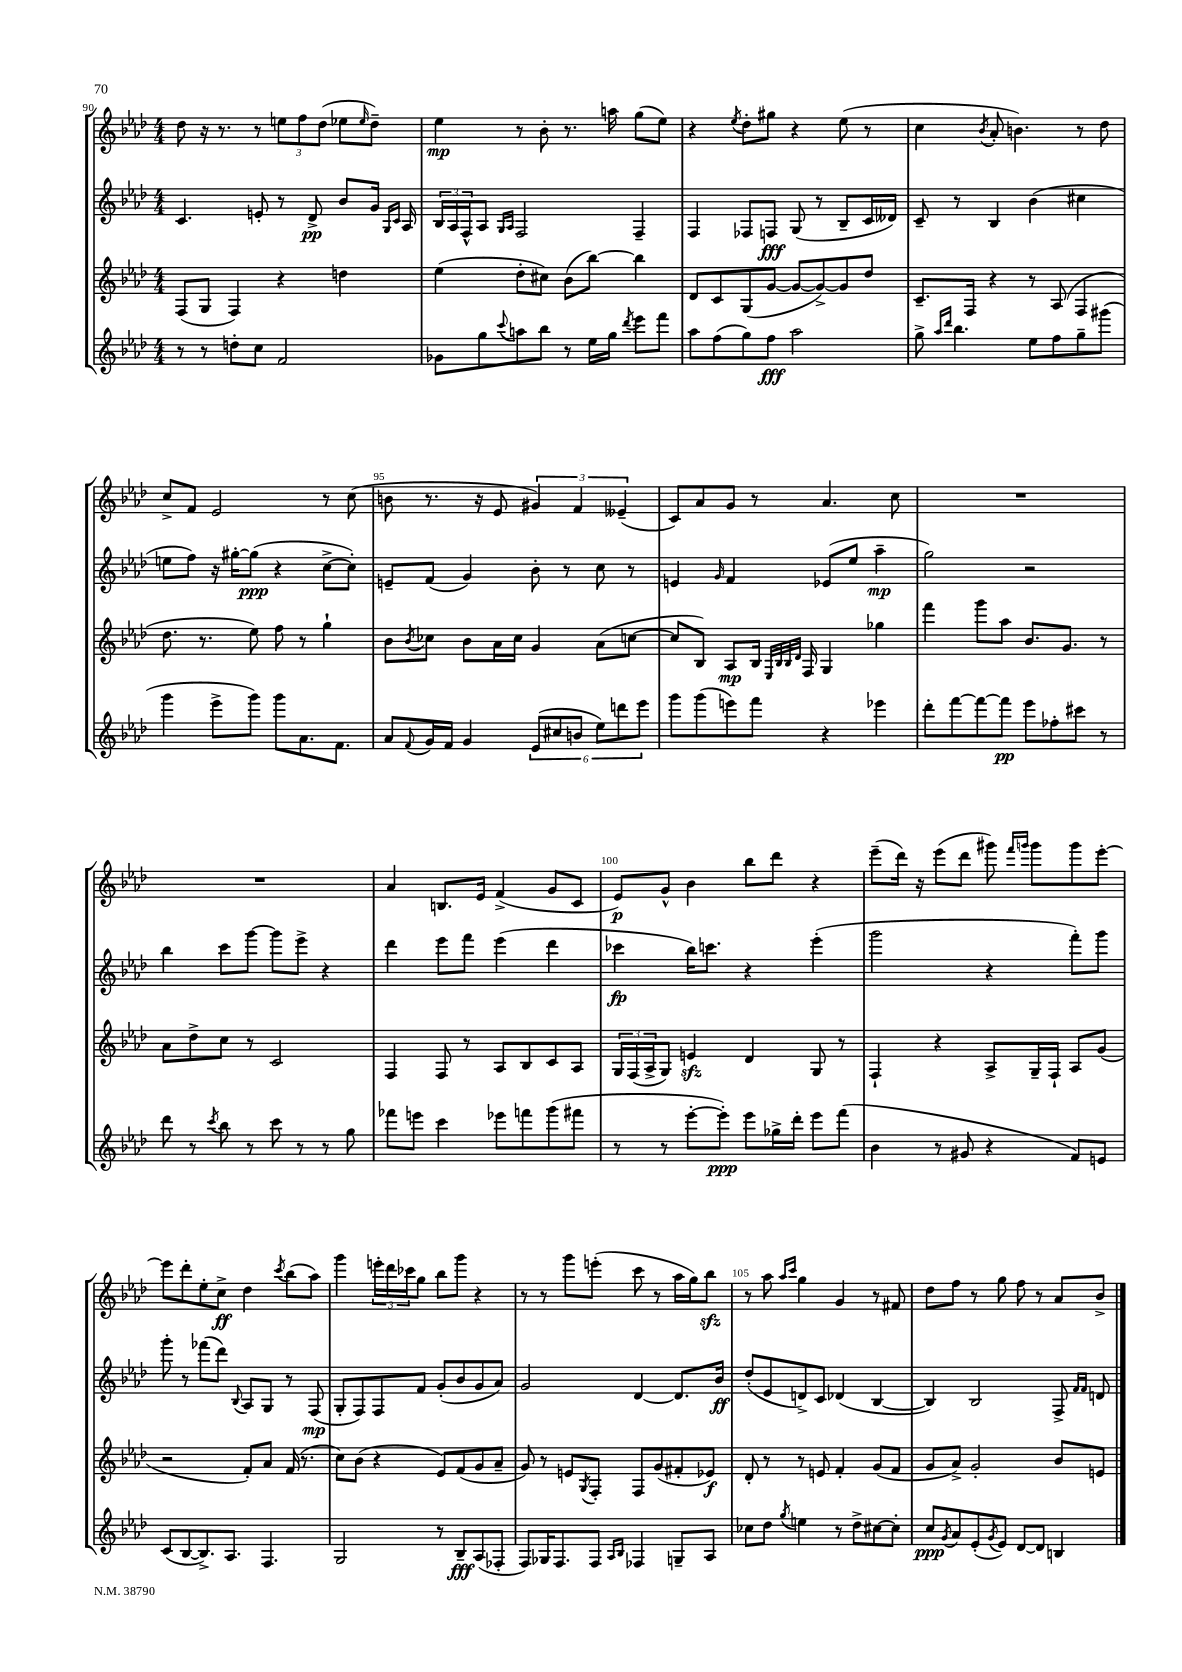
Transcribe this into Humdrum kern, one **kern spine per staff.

**kern	**dynam	**kern	**dynam	**kern	**dynam	**kern	**dynam
*part4	*part4	*part3	*part3	*part2	*part2	*part1	*part1
*staff4	*staff4	*staff3	*staff3	*staff2	*staff2	*staff1	*staff1
*clefG2	*	*clefG2	*	*clefG2	*	*clefG2	*
*k[b-e-a-d-]	*	*k[b-e-a-d-]	*	*k[b-e-a-d-]	*	*k[b-e-a-d-]	*
*M4/4	*	*M4/4	*	*M4/4	*	*M4/4	*
=90	=90	=90	=90	=90	=90	=90	=90
8r	.	(8F/L	.	4.c/	.	8dd-\	.
8r	.	8G/J	.	.	.	16r	.
.	.	.	.	.	.	8.r	.
8ddn'\L	.	4F/)	.	.	.	.	.
8cc\J	.	.	.	8en'/	.	8r	.
2f/	.	4r	.	8r	.	12een\L	.
.	.	.	.	.	.	12ff\	.
.	.	.	.	8d-^/	pp	.	.
.	.	.	.	.	.	(12dd-\J	.
.	.	4ddn\	.	8b-/L	.	8ee-X\L	.
.	.	.	.	.	.	16qqee-/	.
.	.	.	.	16g/Jk	.	8dd-~\J)	.
.	.	.	.	16qqG/LL	.	.	.
.	.	.	.	16qqc/JJ	.	.	.
.	.	.	.	16A-/	.	.	.
=91	=91	=91	=91	=91	=91	=91	=91
8g-X\L	.	(4ee-\	.	24B-/LL	.	4ee-\	mp
.	.	.	.	24A-/	.	.	.
.	.	.	.	24F^^/J	.	.	.
8gg\	.	.	.	8A-/J	.	.	.
.	.	.	.	16qqG/LL	.	.	.
8qqccc/	.	.	.	16qqA-/JJ	.	.	.
8aan\	.	8dd-'\L	.	2F/	.	8r	.
8bb-\J	.	8cc#X\J)	.	.	.	8b-'\	.
8r	.	(8b-\L	.	.	.	8.r	.
16ee-\LL	.	[8bb-\J)	.	.	.	.	.
16gg\JJ	.	.	.	.	.	16aan\	.
8qddd-/	.	.	.	.	.	.	.
8eee-\L	.	4bb-\]	.	4F~/	.	(8gg\L	.
8fff\J	.	.	.	.	.	8ee-\J)	.
=92	=92	=92	=92	=92	=92	=92	=92
8aa-\L	.	8d-/L	.	4F/	.	4r	.
(8ff\	.	8c/	.	.	.	.	.
.	.	.	.	.	.	8qee-/	.
8gg\)	.	(8G/	.	8F-X/L	.	8dd-'\L	.
8ff\J	fff	[8g/J	.	8Fn/J	fff	8gg#X\J	.
2aa-\	.	8g/L_	.	(8G/	.	4r	.
.	.	8g^/_)	.	8r	.	.	.
.	.	8g/]	.	8B-~/L	.	(8ee-\	.
.	.	8dd-/J	.	16c/L	.	8r	.
.	.	.	.	16d--X/JJ)	.	.	.
=93	=93	=93	=93	=93	=93	=93	=93
8gg^\	.	8.c~/L	.	8c~/	.	4cc\	.
16qqaa-/LL	.	.	.	.	.	.	.
16qqddd-/JJ	.	.	.	.	.	.	.
4.bb-\	.	.	.	8r	.	.	.
.	.	16F/Jk	.	.	.	.	.
.	.	.	.	.	.	8qb-/	.
.	.	4r	.	4B-/	.	8a-'/	.
.	.	.	.	.	.	4.bn\)	.
8ee-\L	.	8r	.	(4b-\	.	.	.
8ff\	.	(8A-/	.	.	.	.	.
8gg~\	.	4F/	.	4cc#X\	.	8r	.
(8ggg#X\J	.	.	.	.	.	8dd-\	.
!!LO:LB:g=z
=94	=94	=94	=94	=94	=94	=94	=94
4ggg\	.	8.dd-\	.	8een\L	.	8cc^/L	.
.	.	.	.	8ff\J)	.	8f/J	.
.	.	8.r	.	.	.	.	.
8eee-^\L	.	.	.	16r	.	2e-/	.
.	.	.	.	[16gg#X'\KL	.	.	.
8ggg\J)	.	8ee-\)	.	(8gg#\J]	ppp	.	.
8ggg\L	.	8ff\	.	4r	.	.	.
8.a-\	.	8r	.	.	.	.	.
.	.	4gg`\	.	[8cc^\L	.	8r	.
8.f\J	.	.	.	.	.	.	.
.	.	.	.	8cc'\J])	.	(8cc\	.
=95	=95	=95	=95	=95	=95	=95	=95
8a-/L	.	8b-\L	.	8en~/L	.	8bn\	.
8qqf/	.	8qb-/	.	.	.	.	.
16g/L	.	8cc-X\J	.	(8f/J	.	8.r	.
16f/JJ	.	.	.	.	.	.	.
4g/	.	8b-\L	.	4g/)	.	.	.
.	.	.	.	.	.	16r	.
.	.	16a-\L	.	.	.	8e-/	.
.	.	16cc-\JJ	.	.	.	.	.
(12e-/L	.	4g/	.	8b-'\	.	6g#X/)	.
12cc#X/	.	.	.	.	.	.	.
.	.	.	.	8r	.	.	.
12bn/J	.	.	.	.	.	6f/	.
12ee-\L)	.	(8a-\L	.	8cc\	.	.	.
12dddn\	.	.	.	.	.	(6e--X~/	.
.	.	[8ccn\J	.	8r	.	.	.
12eee-\J	.	.	.	.	.	.	.
=96	=96	=96	=96	=96	=96	=96	=96
8ggg\L	.	8cc/L]	.	4en/	.	8c/L)	.
(8ggg\	.	8B-/J)	.	.	.	8a-/	.
.	.	.	.	16qqg/	.	.	.
8eeen\)	.	8A-/L	mp	4f/	.	8g/J	.
8fff\J	.	16B-/Jk	.	.	.	8r	.
.	.	32qqE-/LLL	.	.	.	.	.
.	.	32qqB-/	.	.	.	.	.
.	.	32qqB-/	.	.	.	.	.
.	.	32qqd-/JJJ	.	.	.	.	.
.	.	16F/	.	.	.	.	.
4r	.	4G/	.	(8e-X/L	.	4.a-/	.
.	.	.	.	8ee-/J	.	.	.
4eee-X\	.	4gg-X\	.	4aa-~\	mp	.	.
.	.	.	.	.	.	8cc\	.
=97	=97	=97	=97	=97	=97	=97	=97
8ddd-'\L	.	4fff\	.	2gg\)	.	1r	.
[8fff\	.	.	.	.	.	.	.
8fff\_	.	8ggg\L	.	.	.	.	.
8fff\J]	pp	8aa-\J	.	.	.	.	.
8eee-\L	.	8.b-/L	.	2r	.	.	.
8ff-X'\	.	.	.	.	.	.	.
.	.	8.g/J	.	.	.	.	.
8ccc#X\J	.	.	.	.	.	.	.
8r	.	8r	.	.	.	.	.
!!LO:LB:g=z
=98	=98	=98	=98	=98	=98	=98	=98
8ddd-\	.	8a-\L	.	4bb-\	.	1r	.
8r	.	8dd-^\	.	.	.	.	.
8qccc/	.	.	.	.	.	.	.
8bb-\	.	8cc\J	.	8ccc\L	.	.	.
8r	.	8r	.	[8ggg\J	.	.	.
8ccc\	.	2c/	.	8ggg\L]	.	.	.
8r	.	.	.	8eee-^\J	.	.	.
8r	.	.	.	4r	.	.	.
8gg\	.	.	.	.	.	.	.
=99	=99	=99	=99	=99	=99	=99	=99
8fff-X\L	.	4F/	.	4ddd-\	.	4a-/	.
8eeen\J	.	.	.	.	.	.	.
4ccc\	.	8F/	.	8eee-\L	.	8.Bn/L	.
.	.	8r	.	8fff\J	.	.	.
.	.	.	.	.	.	16e-/Jk	.
8eee-X\L	.	8A-/L	.	(4eee-\	.	(4f^/	.
8fffn\	.	8B-/	.	.	.	.	.
(8ggg\	.	8c/	.	4ddd-\	.	8g/L	.
8fff#X\J	.	8A-/J	.	.	.	8c/J	.
=100	=100	=100	=100	=100	=100	=100	=100
8r	.	24G/LL	.	4ccc-X\	fp	8e-/L)	p
.	.	(24F/	.	.	.	.	.
.	.	24A-^/J	.	.	.	.	.
8r	.	8G/J)	.	.	.	8g^^/J	.
[8eee-'\L	.	4enzz/	.	16bb-\KL)	.	4b-\	.
.	.	.	.	8.cccn\J	.	.	.
8eee-'\J])	ppp	.	.	.	.	.	.
8eee-\L	.	4d-/	.	4r	.	8bb-\L	.
16gg-X^\L	.	.	.	.	.	8ddd-\J	.
16ddd-'\JJ	.	.	.	.	.	.	.
8eee-\L	.	8G/	.	(4eee-'\	.	4r	.
(8fff\J	.	8r	.	.	.	.	.
=101	=101	=101	=101	=101	=101	=101	=101
4b-\	.	4F`/	.	2ggg\	.	(8eee-~\L	.
.	.	.	.	.	.	16ddd-\Jk)	.
.	.	.	.	.	.	16r	.
8r	.	4r	.	.	.	(8eee-\L	.
8g#X/	.	.	.	.	.	8ddd-\J	.
4r	.	8A-^/L	.	4r	.	8ggg#X\)	.
.	.	.	.	.	.	16qqfff/LL	.
.	.	.	.	.	.	16qqgggn/JJ	.
.	.	16G~/L	.	.	.	8ggg\L	.
.	.	16F`/JJ	.	.	.	.	.
8f/L)	.	8A-/L	.	8fff'\L)	.	8ggg\	.
8en/J	.	(8g/J	.	8ggg\J	.	[8eee-'\J	.
!!LO:LB:g=z
=102	=102	=102	=102	=102	=102	=102	=102
(8c/L	.	2r	.	8ggg'\	.	8eee-\L]	.
[8B-/	.	.	.	8r	.	8ddd-'\	.
8.B-^/])	.	.	.	(8fff-X\L	.	8ee-'\	.
.	.	.	.	8ddd-\J)	.	8cc^\J	ff
8.A-/J	.	.	.	.	.	.	.
.	.	.	.	8qqB-/	.	.	.
.	.	8f'/L)	.	8A-/L	.	4dd-\	.
4.F/	.	8a-/J	.	8G/J	.	.	.
.	.	.	.	.	.	8qccc/	.
.	.	(16f/	.	8r	.	(8bb-\L	.
.	.	8.r	.	.	.	.	.
.	.	.	.	(8F/	mp	8aa-\J)	.
=103	=103	=103	=103	=103	=103	=103	=103
2G/	.	8cc\L)	.	8G'/L	.	4ggg\	.
.	.	(8b-\J	.	8F/)	.	.	.
.	.	4r	.	8F/	.	24eeen'\LL	.
.	.	.	.	.	.	24ddd-\	.
.	.	.	.	.	.	24ccc-X\J	.
.	.	.	.	8f/J	.	8gg\J	.
8r	.	8e-/L)	.	(8g'/L	.	8bb-\L	.
8B-~/L	fff	(8f/	.	8b-/	.	8ggg\J	.
(8A-/	.	8g/	.	8g/	.	4r	.
8F-X'/J	.	8a-~/J	.	8a-/J)	.	.	.
=104	=104	=104	=104	=104	=104	=104	=104
8F/L)	.	8g/)	.	2g/	.	8r	.
16G-X/K	.	8r	.	.	.	8r	.
8.F/	.	.	.	.	.	.	.
.	.	8en/L	.	.	.	8ggg\L	.
.	.	8qG/	.	.	.	.	.
8F/J	.	8F'/J	.	.	.	(8eeen'\J	.
16qqA-/LL	.	.	.	.	.	.	.
16qqB-/JJ	.	.	.	.	.	.	.
4F-X/	.	8F/L	.	[4d-/	.	8ccc\	.
.	.	(8g/	.	.	.	8r	.
8Gn~/L	.	8f#X'/	.	8.d-/L]	.	16aa-\LL	.
.	.	.	.	.	.	16gg\J)	.
8A-/J	.	8e-X/J)	f	.	.	8bb-zz\J	.
.	.	.	.	16b-/Jk	ff	.	.
=105	=105	=105	=105	=105	=105	=105	=105
8cc-X\L	.	8d-'/	.	(8dd-'/L	.	8r	.
8dd-\J	.	8r	.	8e-/	.	8aa-\	.
.	.	.	.	.	.	16qqaa-/LL	.
8qgg/	.	.	.	.	.	16qqccc/JJ	.
4een\	.	8r	.	8dn^/)	.	4gg\	.
.	.	8en/	.	8c/J	.	.	.
8r	.	4f'/	.	(4d-X/	.	4g/	.
8dd-^\L	.	.	.	.	.	.	.
[8cc#X\	.	(8g/L	.	[4B-/	.	8r	.
8cc#'\J]	.	8f/J	.	.	.	8f#X/	.
=106	=106	=106	=106	=106	=106	=106	=106
8cc/L	ppp	8g/L	.	4B-/])	.	8dd-\L	.
8qg/	.	.	.	.	.	.	.
8a-/	.	8a-^/J)	.	.	.	8ff\J	.
(8e-'/	.	2g'/	.	2B-/	.	8r	.
8qg/	.	.	.	.	.	.	.
8e-/J)	.	.	.	.	.	8gg\	.
[8d-/L	.	.	.	.	.	8ff\	.
8d-/J]	.	.	.	.	.	8r	.
4Bn/	.	8b-/L	.	8F^/	.	8a-/L	.
.	.	.	.	16qqf/LL	.	.	.
.	.	.	.	16qqf/JJ	.	.	.
.	.	8en/J	.	8dn/	.	8b-^/J	.
==	==	==	==	==	==	==	==
*-	*-	*-	*-	*-	*-	*-	*-
